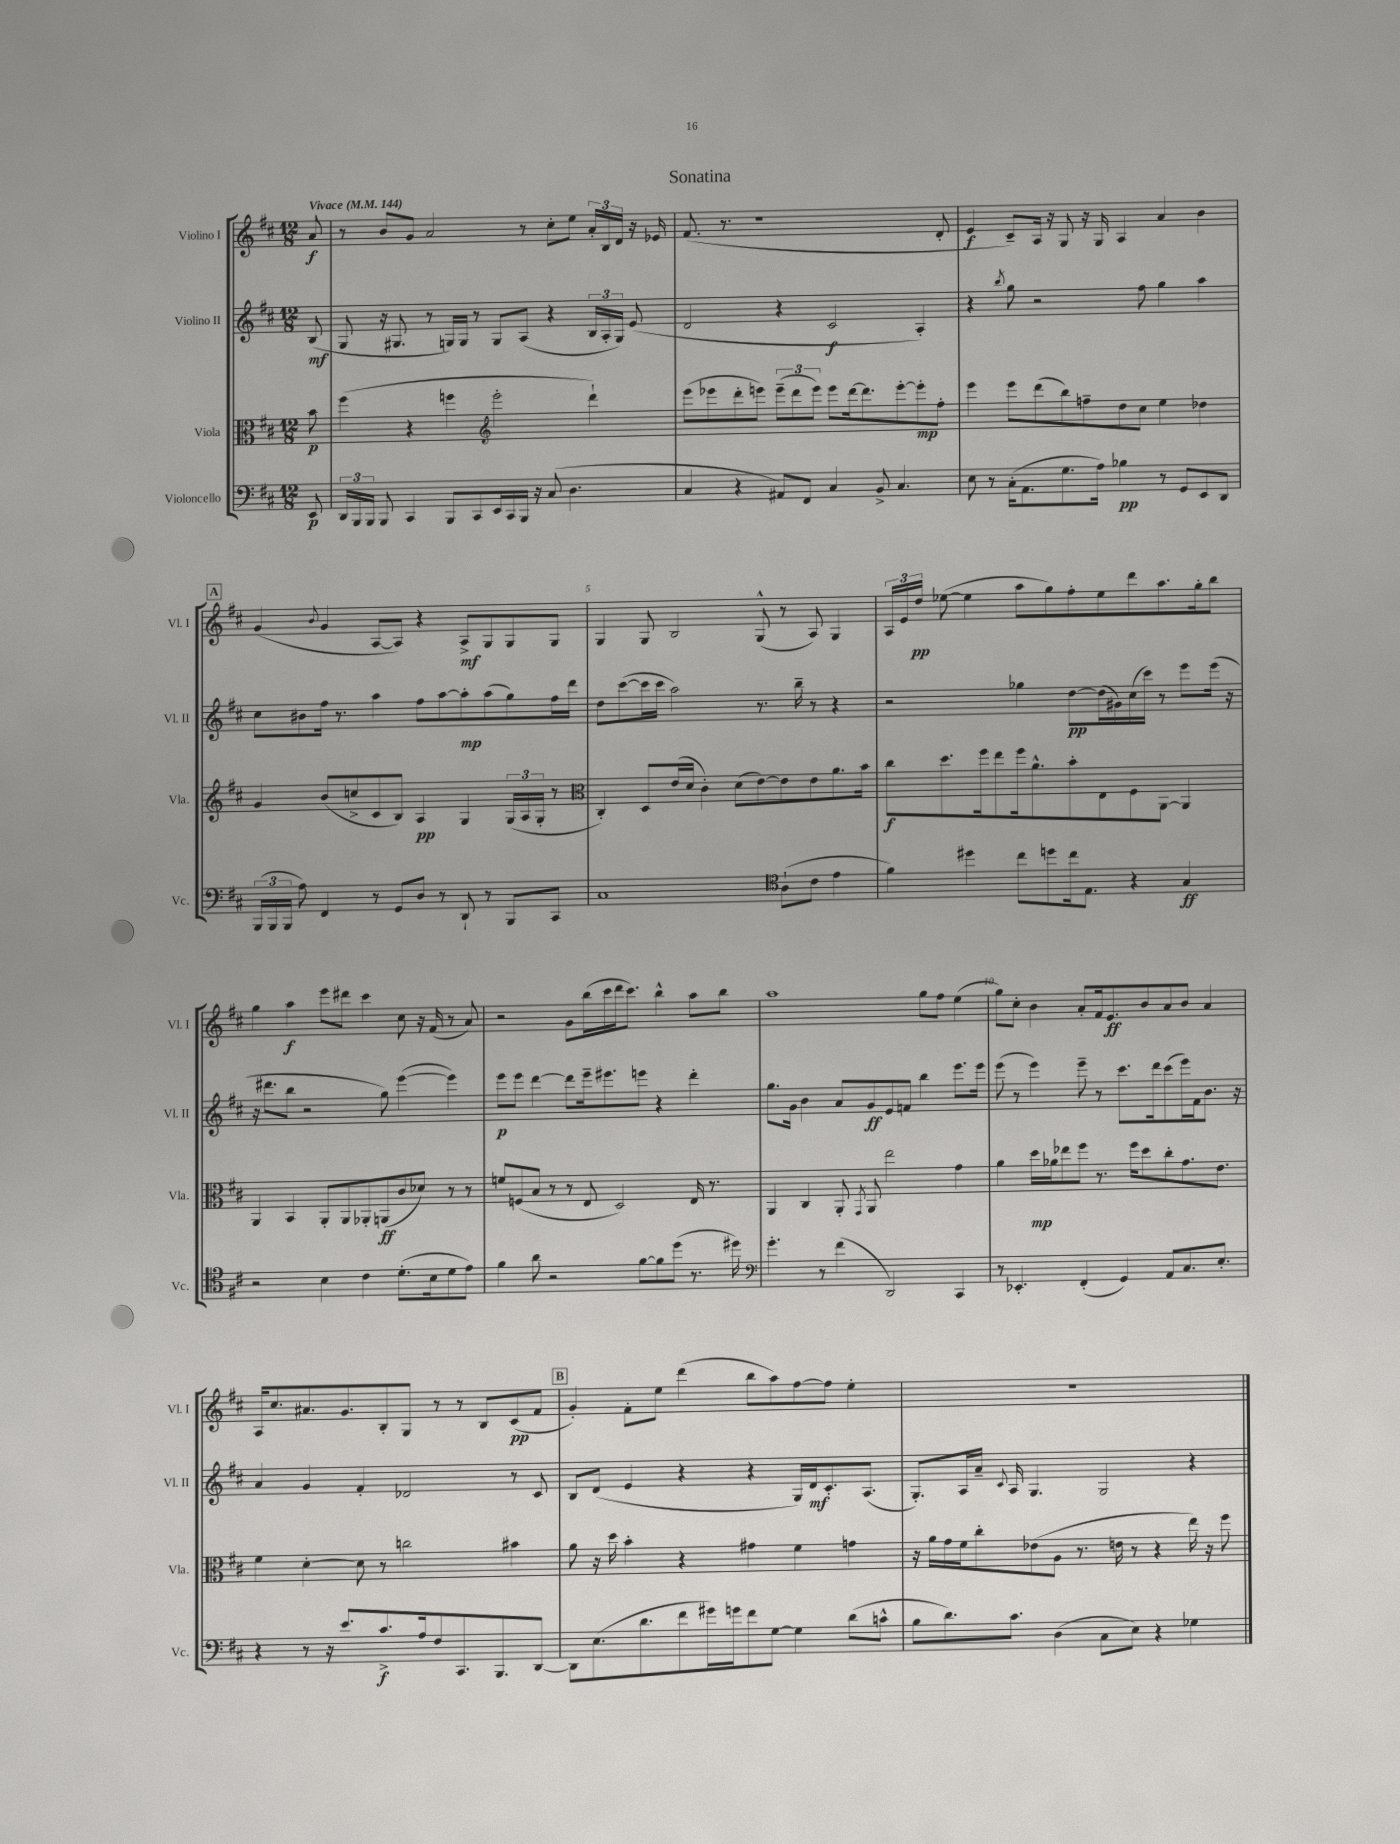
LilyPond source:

\header { title = "Sonatina" }
<<
\new StaffGroup <<
\new Staff = "s0" \with { instrumentName = "Violino I" shortInstrumentName = "Vl. I" } {
    \clef treble \key d \major \numericTimeSignature \time 12/8 \partial 8 \tempo "Vivace" 4 = 144
    \autoBeamOff a'8\f |
    r8 b'8[ g'8] a'2 r8 cis''8[-. e''8] \tuplet 3/2 { a'16[-. b16 d'16] } r16 ees'16 |
    fis'8.( r8. r1 d'8-. |
    e'4\f cis'8[--) a16] r16 g8 r16 g16 a4 a'4 b'4 |
    \mark \markup { \box "A" } g'4( \appoggiatura { b'8 } g'4 a8[~ a8]) r4 a8[->\mf g8 g8 g8] |
    g4 g8 b2 g8-^( r8 a8) g4 |
    \tuplet 3/2 { a16[ e'16 d''16]\pp } ees''8~( ees''4 a''8[ g''8) fis''8-. ees''8 d'''8 a''8. g''16-. b''8] |
    g''4 a''4\f e'''8[ dis'''8] cis'''4 cis''8 r16 fis'16( r8 a'8) |
    r2 g'8[ b''16( cis'''16 d'''16 cis'''8.]) b''4-^ a''8[ b''8] |
    a''1 g''8[ fis''8] e''4( |
    g''8[) cis''8]-. b'4 a'8[-. fis'16 e'8.\ff b'8 a'8 b'8] a'4 |
    a16[ cis''8. ais'8. g'8. b8-. g8] r8 r8 b8[ cis'8\pp( fis'8] |
    \mark \markup { \box "B" } g'4-.) fis'8[-. e''8] d'''4( b''8[ a''8) fis''8~ fis''8] e''4-. |
    R1. \bar "|." |
}
\new Staff = "s1" \with { instrumentName = "Violino II" shortInstrumentName = "Vl. II" } {
    \clef treble \key d \major \numericTimeSignature \time 12/8 \partial 8
    \autoBeamOff b8\mf( |
    g8 r16 gis8. r8 g16[) g16] r8 g8[ a8]( r4 \tuplet 3/2 { b16[ a16-. g16]) } e'8( |
    d'2 r4 cis'2\f a4-.) |
    r4 \acciaccatura { b''8 } g''8 r2 fis''8 g''4 a''4 |
    \mark \markup { \box "A" } cis''8[ bis'8 fis''16] r8. a''4 fis''8[ a''8~ a''8-.\mp a''8( g''8) fis''16 d'''16] |
    d''8[ cis'''8~( cis'''16 cis'''16] a''2) r8. b''16-- r8 r4 |
    r2 ges''4 d''8[~\pp d''16( gis'16) cis''16( cis'''16]) r8 e'''8[ e'''16]( r16 |
    r16 dis'''8.[ b''8] r2 g''8) e'''4~( e'''4) |
    e'''8[\p e'''8] d'''4~ d'''8[ e'''16-- eis'''8. e'''8] r4 d'''4-. |
    g''8.[ g'16] b'4 a'8[ g'8\ff e'8 f'8] b''4 e'''8.[ e'''16] |
    e'''8( r8 e'''4) e'''8-- r8 cis'''8.[ d'''16 cis'''8( e'''16) fis'16 b'8.] r16 |
    a'4 g'4 fis'4-. des'2 r8 cis'8 |
    \mark \markup { \box "B" } b8[ d'8]( e'4 r4 r4 g16[) d'16\mf cis'8.-. a8.]( |
    g8.[-.) a16 a'16]-- \appoggiatura { cis'8 } a16 g4. g2 r4 \bar "|." |
}
\new Staff = "s2" \with { instrumentName = "Viola" shortInstrumentName = "Vla." } {
    \clef alto \key d \major \numericTimeSignature \time 12/8 \partial 8
    \autoBeamOff b'8\p |
    fis''4( r4 f''4 \clef treble e'''2-. d'''4-!) |
    e'''8[( ees'''8 d'''8-. e'''8]) \tuplet 3/2 { e'''8[--( d'''8 e'''8]) } e'''8[ d'''16~ d'''8. e'''8~-. e'''8-.\mp fis''8]-. |
    e'''4 e'''8[ d'''8( b''8) f''8-- d''8 cis''8] e''4 des''4 |
    \mark \markup { \box "A" } g'4 b'8[( c''8-> cis'8 b8]) a4\pp g4 \tuplet 3/2 { g16[( a16 g16]-. } r8 |
    \clef alto cis4-.) d8[ e'16( d'16] cis'4-.) d'8[( e'8~) e'8 e'8 a'8. b'16] |
    cis''8[\f d''8. fis''16 e''8 fis''16 a'8.-^ b'8-. e8 fis8 a,8]~ a,4 |
    a,4 b,4 a,8[-. a,8 aes,8-. a,8\ff( cis'8 des'8]) r8 r8 |
    f'8[ f8( b8] r8 r8 e8 d2) e16 r8. |
    a,4 cis4 a,8-. \acciaccatura { g,8 } a,8 e''2 g'4 |
    a'4 d''16[\mp aes'16 ees''8 fis''8] r8. fis''16[ d''8 cis''8-. g'8. e'8.] |
    fis'4 d'4~-. d'8 r8 c''2 bis'4 |
    \mark \markup { \box "B" } a'8 r16 d''16 b'4-. r4 gis'4 fis'4 g'4 |
    r16 a'16[ g'16 fis'16 cis''8-. ees'8( a8] r8. e'16 r8 r4 e''16) r16 fis''8 \bar "|." |
}
\new Staff = "s3" \with { instrumentName = "Violoncello" shortInstrumentName = "Vc." } {
    \clef bass \key d \major \numericTimeSignature \time 12/8 \partial 8
    \autoBeamOff e,8\p |
    \tuplet 3/2 { d,16[ b,,16 b,,16] } b,,8 cis,4 b,,8[ cis,8 e,16 cis,16 b,,16] r16 cis8( d4. |
    cis4 r4 ais,8[) fis,8] cis4 b,8-> cis4. |
    e8 r8 cis16[-.( a,8. g8. a16]) bes4\pp r8 g,8[ e,8 d,8] |
    \mark \markup { \box "A" } \tuplet 3/2 { b,,16[( b,,16 b,,16] } a8) fis,4 r8 g,8[ d8] r8 d,8-! r8 b,,8[ cis,8] |
    cis1 \clef tenor a8[-!( cis'8] e'4 |
    fis'4) dis''4 cis''8[ d''8 cis''16 e8.] r4 g4\ff |
    r2 b4 cis'4 d'8.[-.( b16 d'8 e'8]) |
    fis'4 a'8 r2 fis'8[~ fis'8 d''8]( r8. dis''16) |
    \clef bass g'4.-. r8 fis'4( d,2) cis,4 |
    r8 ees,4.-. fis,4-.( g,4) a,8[ cis8. e8.]-. |
    r4 r8 r16 e'8.[ cis'8.->\f a16 fis8 cis,8. b,,8. d,8]~ |
    \mark \markup { \box "B" } d,8[ e8.( d'8. fis'8 gis'16) g'16 fis'8 g8]~ g4 d'8[( c'8]-^ |
    b8[ d'8.) cis'8.] d4( cis8[ e8]) r4 ges4 \bar "|." |
}
>>
>>
\layout { \context { \Score \override BarNumber.break-visibility = ##(#f #t #t) barNumberVisibility = #(every-nth-bar-number-visible 5) } }
